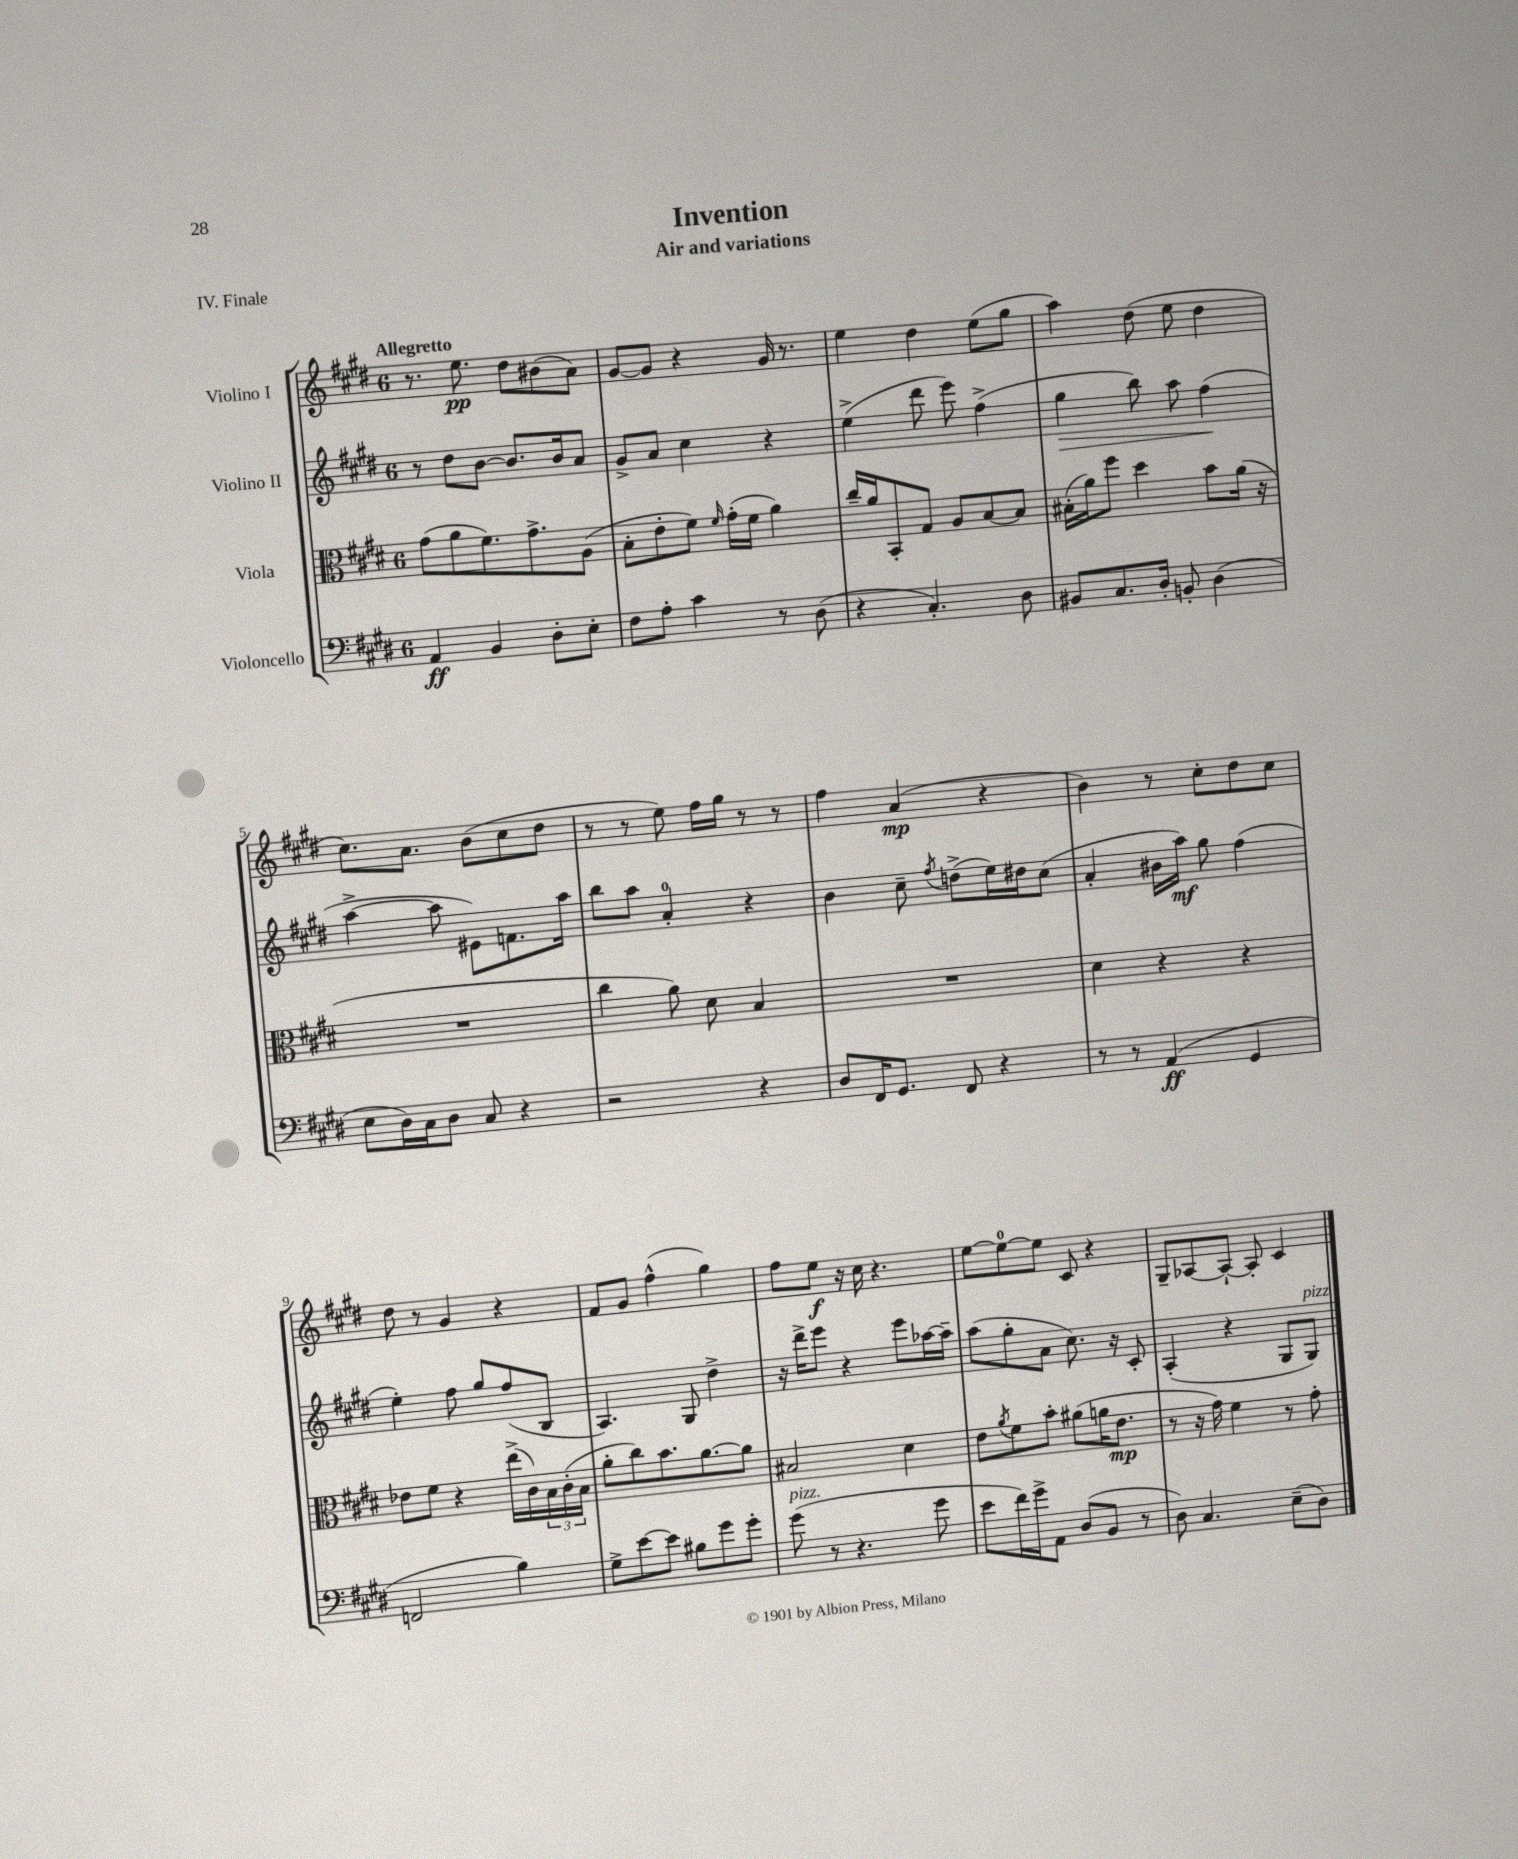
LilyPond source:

\header { title = "Invention" subtitle = "Air and variations" piece = "IV. Finale" }
<<
\new StaffGroup <<
\new Staff = "s0" \with { instrumentName = "Violino I" } {
    \clef treble \key e \major \once \override Staff.TimeSignature.style = #'single-digit \time 6/8 \tempo "Allegretto"
    r8. e''8.\pp dis''8 bis'8( a'8) |
    gis'8~ gis'8 r4 gis'16 r8. |
    e''4 dis''4 e''8( gis''8 |
    a''4) dis''8( e''8 dis''4 |
    cis''8.) a'8. b'8( cis''8 dis''8 |
    r8 r8 e''8) fis''16 gis''16 r8 r8 |
    fis''4 a'4\mp( r4 |
    b'4) r8 cis''8-. dis''8 cis''8 |
    dis''8 r8 gis'4 r4 |
    fis'8 gis'8 fis''4-^( gis''4) |
    fis''8 e''8\f r16 cis''16 r4. |
    e''8~ e''8-0~ e''8 cis'8 r4 |
    gis8-- aes8~ aes8~-! aes8-. cis'4 \bar "|." |
}
\new Staff = "s1" \with { instrumentName = "Violino II" } {
    \clef treble \key e \major \once \override Staff.TimeSignature.style = #'single-digit \time 6/8
    r8 dis''8 b'8~ b'8. b'16 a'8 |
    gis'8-> a'8 cis''4 r4 |
    e''4->( dis'''8 e'''8) fis''4->( |
    gis''4\> b''8) a''8 fis''4\!( |
    a''4~-> a''8 eis'8) f'8. a''16 |
    b''8 a''8 a'4-0-. r4 |
    b'4 cis''8-- \acciaccatura { fis''8 } d''8->( e''16) dis''16 cis''8( |
    a'4-. bis'16 a''16\mf) gis''8 fis''4( |
    e''4-.) fis''8 gis''8 fis''8( b8 |
    a4.) gis8 dis''4-> |
    r16 dis'''16-> e'''8 r4 e'''8 aes''16~ aes''16-- |
    a''8( gis''8-. a'8 cis''8.) r16 cis'8-. |
    a4-.( r4 gis8 gis8^\markup { \italic "pizz." }) \bar "|." |
}
\new Staff = "s2" \with { instrumentName = "Viola" } {
    \clef alto \key e \major \once \override Staff.TimeSignature.style = #'single-digit \time 6/8
    gis'8( a'8 fis'8.) gis'8.-> a8( |
    b8-. e'8-. fis'8) \grace { fis'16 } gis'16-.( fis'16 a'4) |
    cis''16-- a'16 b,8-. gis8 a8 b8~ b8 |
    bis16-.( a'16) fis''8 dis''4 b'8 a'16( r16 |
    R2. |
    cis''4 a'8) dis'8 b4 |
    R2. |
    dis'4 r4 r4 |
    ees'8 fis'8 r4 e''16->( cis'16) \tuplet 3/2 { b16 cis'16-.( b16 } |
    a'8-. cis''8) b'8. a'8.~ a'8 |
    bis2 dis'4 |
    e'8 \acciaccatura { a'8 } fis'8 b'8-. ais'8( a'16 e'8.\mp |
    r8 r16 gis'16) fis'4 r8 gis'8-. \bar "|." |
}
\new Staff = "s3" \with { instrumentName = "Violoncello" } {
    \clef bass \key e \major \once \override Staff.TimeSignature.style = #'single-digit \time 6/8
    a,4\ff b,4 dis8-. e8-. |
    fis8 a8-. cis'4 r8 dis8( |
    r4 cis4.-.) dis8 |
    bis,8 cis8. dis16-. b,8-. dis4( |
    e8 dis16) cis16 dis8 cis8 r4 |
    r2 r4 |
    dis8 fis,16 gis,8. fis,8 r4 |
    r8 r8 a,4\ff( gis,4 |
    f,2 b4) |
    gis8-> e'8~ e'8 bis8 gis'8 gis'8-. |
    gis'8^\markup { \italic "pizz." }( r8 r4. gis'8 |
    e'8 fis'16) gis'16-> a,8 dis8( b,8 r8 |
    dis8) cis4. e8--( dis8) \bar "|." |
}
>>
>>
